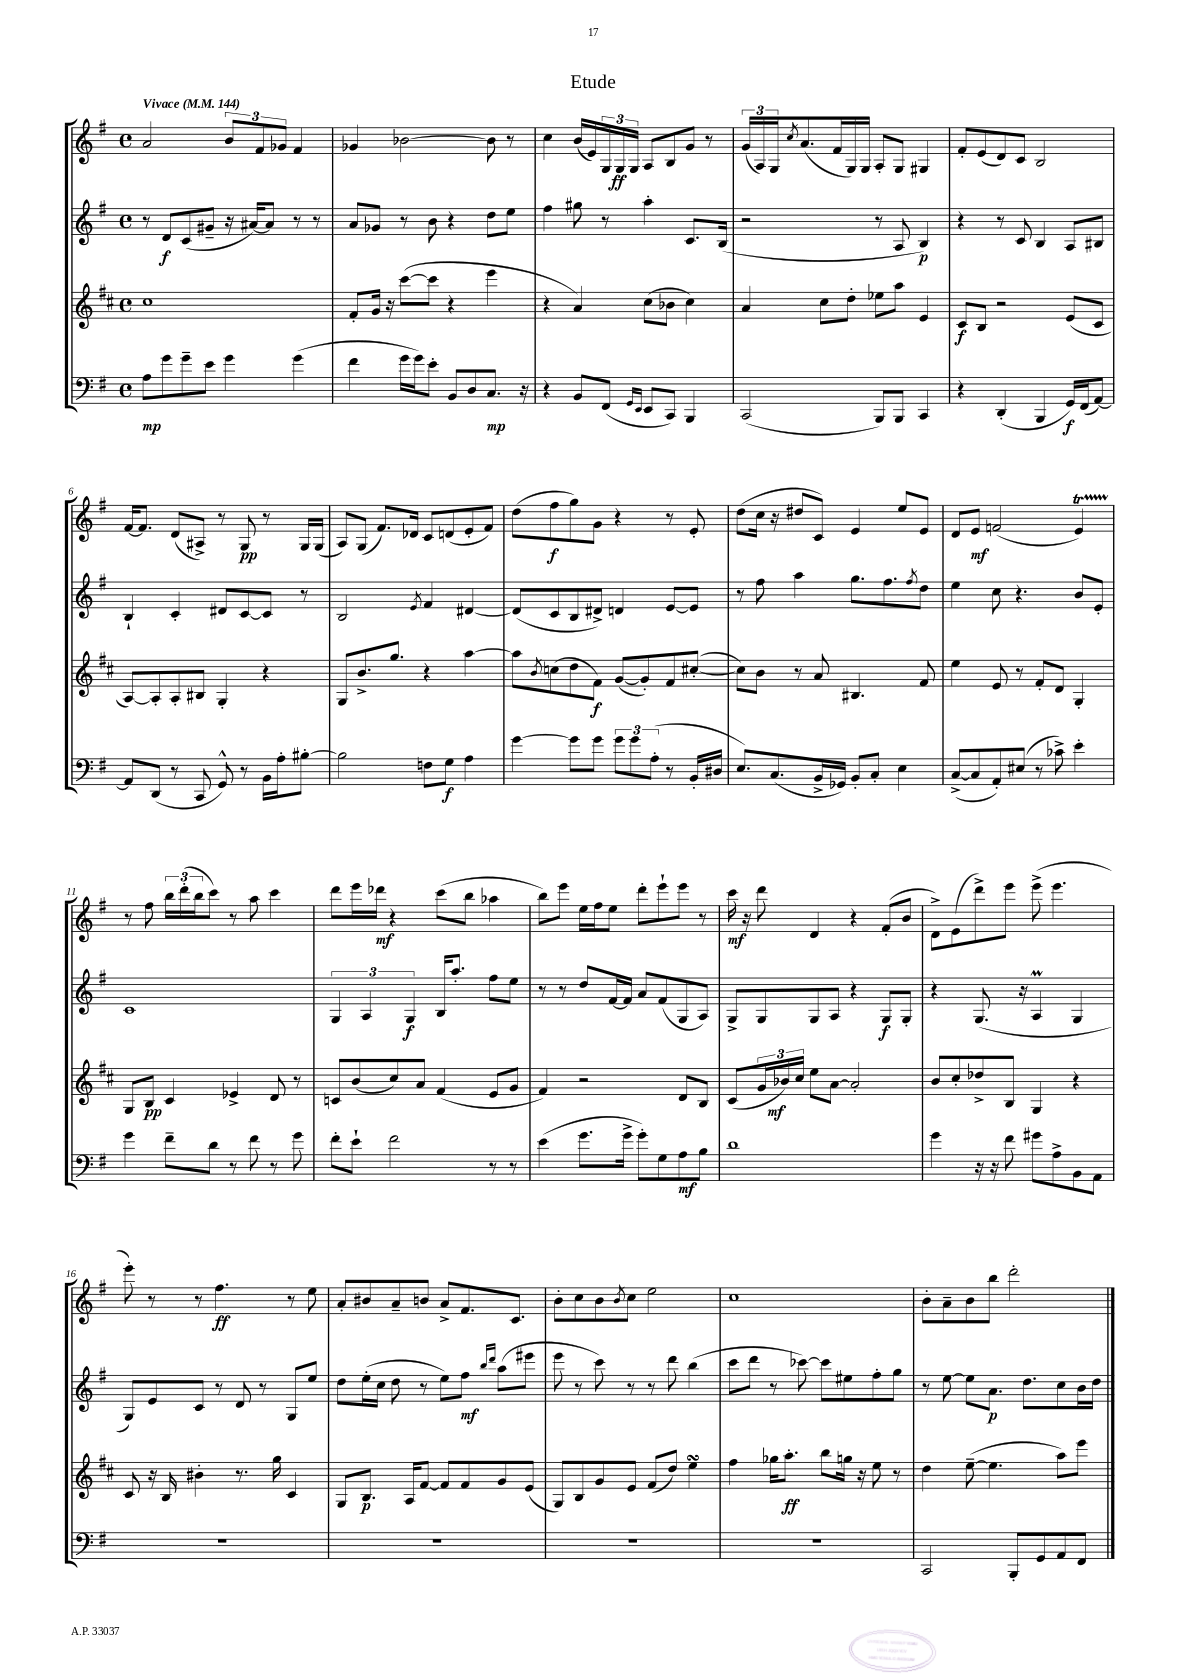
\header { title = "Etude" }
<<
\new StaffGroup <<
\new Staff = "s0" {
    \clef treble \key g \major \defaultTimeSignature \time 4/4 \tempo "Vivace" 4 = 144
    a'2 \tuplet 3/2 { b'8 fis'8 ges'8 } fis'4 |
    ges'4 bes'2~ bes'8 r8 |
    c''4 b'16( e'16) \tuplet 3/2 { g16 g16\ff g16 } a8 b8 g'8 r8 |
    \tuplet 3/2 { g'16( a16) g16 } \acciaccatura { c''8 } a'8.( fis'16 g16) g16 a8-. g8 gis4 |
    fis'8-. e'8( d'8) c'8 b2 |
    fis'16~ fis'8. d'8( ais8->) r8 g8\pp r8 g16 g16( |
    a8) g8( fis'8.) des'16 c'8 d'8( e'8-. fis'8) |
    d''8( fis''8\f g''8) g'8 r4 r8 e'8-. |
    d''8( c''16 r16 dis''8 c'8) e'4 e''8 e'8 |
    d'8 e'8\mf f'2( e'4\startTrillSpan) |
    r8\stopTrillSpan fis''8 \tuplet 3/2 { b''16 d'''16-.( b''16 } c'''8) r8 a''8 c'''4 |
    d'''8 e'''16 des'''16\mf r4 c'''8( b''8 aes''4 |
    b''8) e'''8 e''16 fis''16 e''8 d'''8-. e'''8-! e'''8 r8 |
    c'''16\mf r16 d'''8 d'4 r4 fis'8-.( b'8 |
    d'8->) e'8( d'''8->) e'''8 e'''8->( e'''4. |
    e'''8-.) r8 r8 fis''4.\ff r8 e''8 |
    a'8-. bis'8 a'8-- b'8 a'8-> fis'8. c'8. |
    b'8-. c''8 b'8 \acciaccatura { b'8 } c''8 e''2 |
    c''1 |
    b'8-. a'8-- b'8 b''8 d'''2-. \bar "|." |
}
\new Staff = "s1" {
    \clef treble \key g \major \defaultTimeSignature \time 4/4
    r8 d'8\f c'8( gis'8-- r16 ais'16~) ais'8 r8 r8 |
    a'8 ges'8 r8 b'8 r4 d''8 e''8 |
    fis''4 gis''8 r8 a''4-. c'8. b16( |
    r2 r8 a8 b4\p) |
    r4 r8 c'8 b4 a8 bis8 |
    b4-! c'4-. dis'8 c'8~ c'8 r8 |
    b2 \acciaccatura { e'8 } fis'4 dis'4~ |
    dis'8( c'8 b8 dis'8->) d'4 e'8~ e'8 |
    r8 fis''8 a''4 g''8. fis''8. \acciaccatura { fis''8 } d''8 |
    e''4 c''8 r4. b'8 e'8-. |
    c'1 |
    \tuplet 3/2 { g4 a4 g4\f } b16 a''8.-. fis''8 e''8 |
    r8 r8 d''8 fis'16~ fis'16 a'8 fis'8( g8 a8) |
    g8-> g8 g8 a8 r4 g8\f g8-. |
    r4 g8.( r16 a4\prall g4 |
    g8) e'8 c'8 r8 d'8 r8 g8 e''8 |
    d''8 e''16-.( c''16 d''8 r8 e''8) fis''8\mf \grace { b''16 d'''16 } a''8( eis'''8 |
    e'''8 r8 c'''8) r8 r8 d'''8 b''4( |
    c'''8 d'''8 r8 ces'''8~) ces'''8 eis''8 fis''8-. g''8 |
    r8 e''8~ e''8 a'8.\p d''8. c''8 b'16 d''16 \bar "|." |
}
\new Staff = "s2" {
    \clef treble \key d \major \defaultTimeSignature \time 4/4
    cis''1 |
    fis'8-. g'16 r16 cis'''8~( cis'''8 r4 e'''4 |
    r4 a'4) cis''8( bes'8 cis''4) |
    a'4 cis''8 d''8-. ees''8 a''8 e'4 |
    cis'8\f b8 r2 e'8( cis'8 |
    a8~) a8-. a8-. bis8 g4-. r4 |
    g8 b'8.-> g''8. r4 a''4~ |
    a''8 \acciaccatura { b'8 } c''8( d''8 fis'8\f) g'8~( g'8-.) fis'8 cis''8~-.( |
    cis''8) b'8 r8 a'8 bis4. fis'8 |
    e''4 e'8 r8 fis'8-. d'8 g4-. |
    g8 b8\pp cis'4 ees'4-> d'8 r8 |
    c'8 b'8( cis''8) a'8 fis'4( e'8 g'8 |
    fis'4) r2 d'8 b8 |
    cis'8( \tuplet 3/2 { g'16 bes'16\mf) cis''16 } e''8 a'8~ a'2-. |
    b'8 cis''8-. des''8-> b8 g4 r4 |
    cis'8 r16 b16 bis'4-. r8. g''16 cis'4 |
    g8 b8.\p a16 fis'8~ fis'8 fis'8 g'8 e'8( |
    g8) b8 g'8 e'8 fis'8( d''8) e''4\turn |
    fis''4 ges''16 a''8.-.\ff b''8 g''16 r16 e''8 r8 |
    d''4 e''8~--( e''4. a''8) e'''8 \bar "|." |
}
\new Staff = "s3" {
    \clef bass \key g \major \defaultTimeSignature \time 4/4
    a8\mp g'8 g'8-- e'8 g'4 g'4( |
    fis'4 g'16 g'16) e'8-. b,8 d8 c8.\mp r16 |
    r4 b,8 fis,8( \grace { g,16 e,16 } e,8 c,8) b,,4 |
    c,2( b,,8) b,,8 c,4 |
    r4 d,4-.( b,,4 g,16\f) fis,16( a,8~) |
    a,8 d,8( r8 c,8 g,8-^) r8 b,16 a16-. bis8~-. |
    bis2 f8 g8\f a4 |
    g'4~ g'8 g'8 \tuplet 3/2 { g'8 g'8 a8-.( } r8 b,16-. dis16 |
    e8.) c8.( b,16-> ges,16) b,8-. c8-. e4 |
    c8~->( c8 a,8-.) eis8( r8 ces'8->) e'4-. |
    g'4 fis'8-- d'8 r8 fis'8 r8 g'8 |
    fis'8-. e'8-! fis'2 r8 r8 |
    e'4( g'8. g'16-> g'8-.) g8 a8\mf b8 |
    d'1 |
    g'4 r16 r16 fis'8 gis'8 a8-> b,8 a,8 |
    R1 |
    R1 |
    R1 |
    R1 |
    c,2 b,,8-. g,8 a,8 fis,8 \bar "|." |
}
>>
>>
